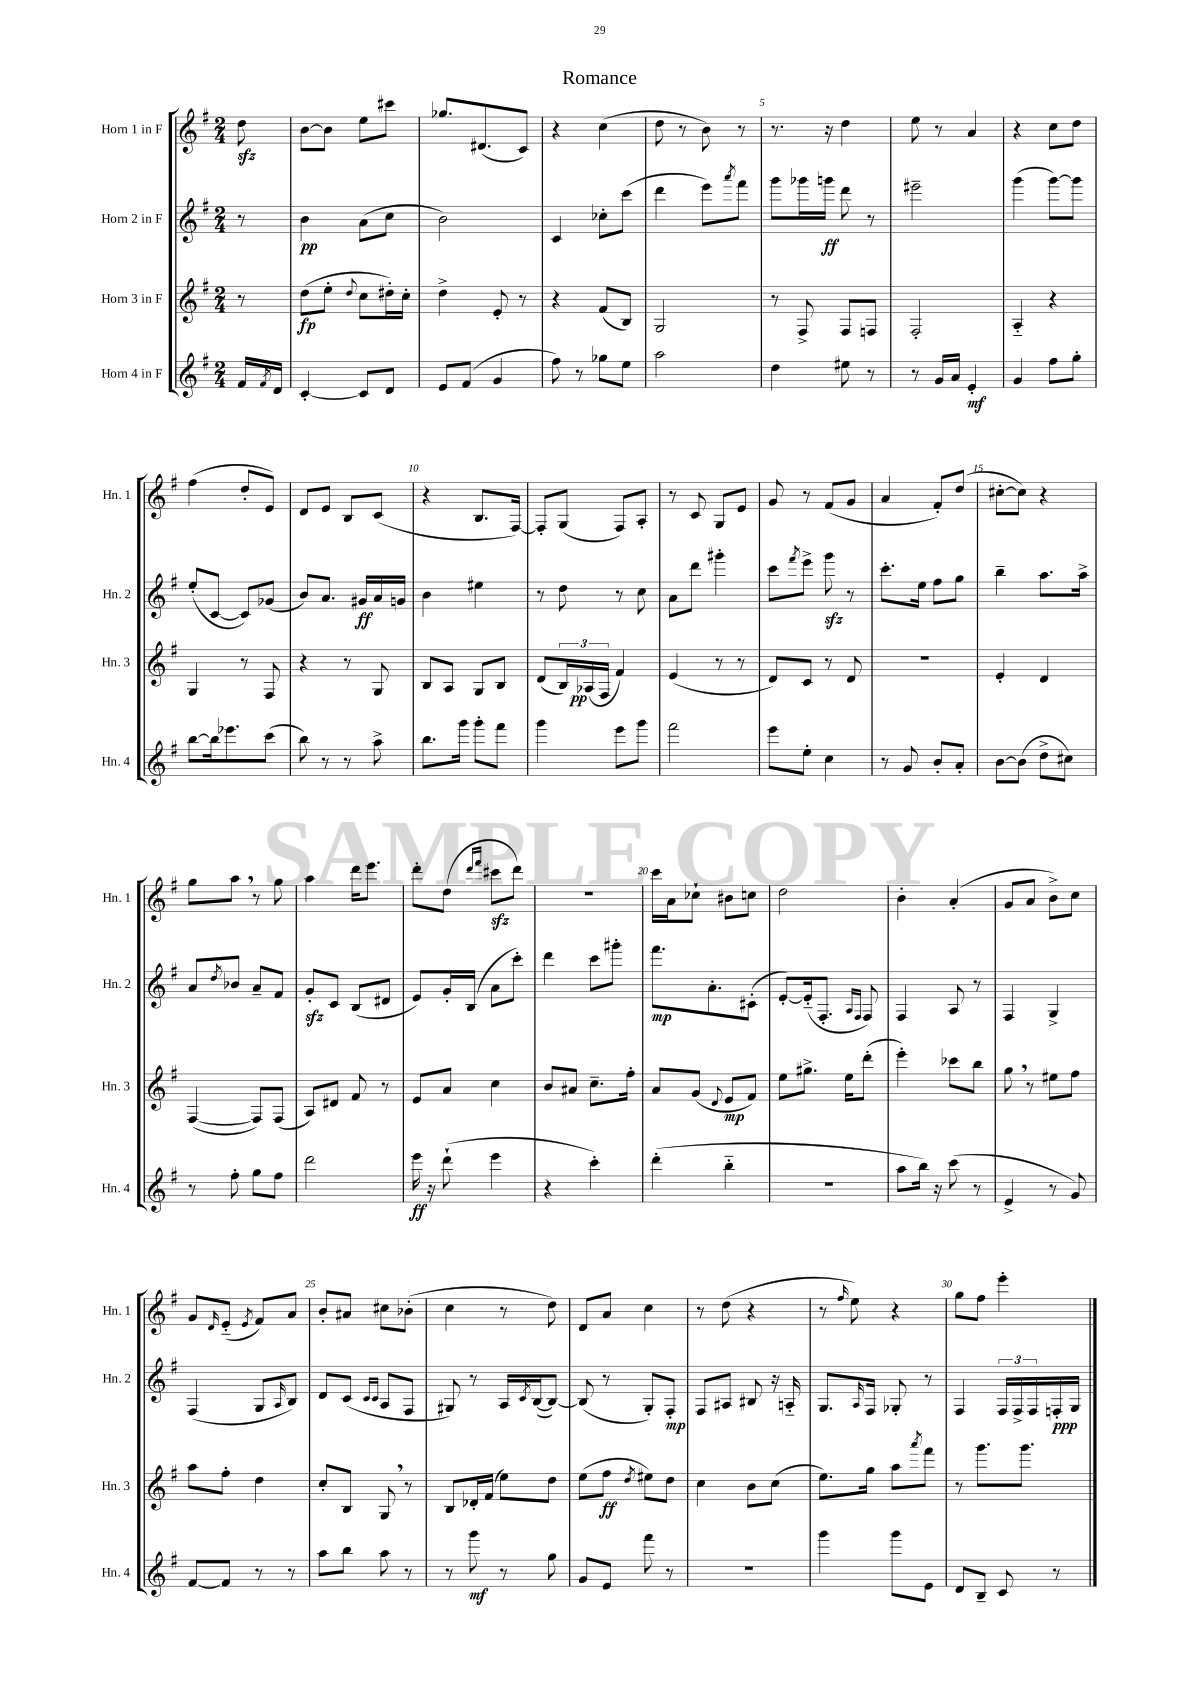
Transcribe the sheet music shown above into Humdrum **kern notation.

**kern	**kern	**kern	**kern
*staff4	*staff3	*staff2	*staff1
*clefG2	*clefG2	*clefG2	*clefG2
*k[f#]	*k[f#]	*k[f#]	*k[f#]
*M2/4	*M2/4	*M2/4	*M2/4
16f#/LL	8r	8r	8dd\
8qf#/	.	.	.
16d/JJ	.	.	.
=	=	=	=
[4c'/	(8dd\L	4b\	[8b\L
.	8ee'\J	.	8b\]J
.	8qqdd/	.	.
8c/]L	8cc\L	(8a\L	8ee\L
8d/J	16dd#'\L)	8cc\J	8ccc#\J
.	16cc'\JJ	.	.
=	=	=	=
8e/L	4dd^\	2b\)	8.gg-/L
(8f#/J	.	.	.
.	.	.	(8.d#/
4g/	8e'/	.	.
.	8r	.	8c/J)
=	=	=	=
8ff#\)	4r	4c/	4r
8r	.	.	.
8gg-\L	(8f#/L	8cc-'\L	(4cc\
8ee\J	8B/J)	(8ccc\J	.
=	=	=	=
2aa\	2G/	4ddd\	8dd\
.	.	.	8r
.	.	8eee\L)	8b\)
.	.	8qaaa/	.
.	.	8fff#\J	8r
=	=	=	=
4dd\	8r	8ggg\L	8.r
.	8F#^/	16ggg-\L	.
.	.	16ggg\JJ	16r
8ee#\	8F#/L	8ddd\	4dd\
8r	8F/J	8r	.
=	=	=	=
8r	2F#'/	2eee#~\	8ee\
16g/LL	.	.	8r
16a/JJ	.	.	.
4e'/	.	.	4a/
=	=	=	=
4g/	4A'~/	(4ggg\	4r
8ff#\L	4r	[8ggg\L)	8cc\L
8gg'\J	.	8ggg\]J	8dd\J
=	=	=	=
[8bb\L	4G/	(8ee'/L	(4ff#\
16bb\]k	.	[8c/J	.
8.eee-\	.	.	.
.	8r	8c/]L)	8dd'/L
(8ccc\J	8F#/	(8g-/J	8e/J)
=	=	=	=
8bb\)	4r	8b/L)	8d/L
8r	.	8.a/J	8e/J
8r	8r	.	8B/L
.	.	16g#/LL	.
8aa^\	8G/	16a/	(8c/J
.	.	16g/JJ	.
=	=	=	=
8.bb\L	8B/L	4b\	4r
.	8A/J	.	.
16ggg\Jk	.	.	.
8ggg'\L	8G/L	4ee#\	8.B/L
8fff#\J	8B/J	.	.
.	.	.	[16F#/Jk)
=	=	=	=
4ggg\	(8d/L	8r	8F#'/]L
.	24B/L)	8dd\	(8G/J
.	(24A-/	.	.
.	24F#/JJ	.	.
8eee\L	4f#/)	8r	8F#/L)
8ggg\J	.	8cc\	8A'/J
=	=	=	=
2fff#\	(4e/	8a\L	8r
.	.	8ddd\J	8c/
.	8r	4ggg#'\	8G/L
.	8r	.	8e/J
=	=	=	=
8eee\L	8d/L)	8ccc\L	8g/
.	.	8qfff#/	.
8ee'\J	8c/J	8eee^\J	8r
4cc\	8r	8ggg\	(8f#/L
.	8d/	8r	8g/J
=	=	=	=
8r	2r	8.ccc'\L	4a/
8g/	.	.	.
.	.	16ee\Jk	.
8b'/L	.	8ff#\L	8f#'/L)
8a'/J	.	8gg\J	(8dd/J
=	=	=	=
[8b\L	4e'/	4bb~\	[8cc#'\L
(8b\]J	.	.	8cc#\]J)
8dd^\L	4d/	8.aa\L	4r
8cc#\J)	.	.	.
.	.	16aa^\Jk	.
=	=	=	=
8r	([4F#/	8a/L	8gg\L
.	.	8qdd/	.
8ff#'\	.	8b-/J	8aa\J
8gg\L	8F#/]L)	8a~/L	8r
8ff#\J	(8F#/J	8f#/J	8gg\
=	=	=	=
2ddd\	8A/L)	8g'/L	4aa\
.	8d#/J	8c/J	.
.	8f#/	(8B/L	16ddd\LK
.	.	.	8.eee\J
.	8r	8d#/J	.
=	=	=	=
16eee\	8e/L	8e/L)	8ddd'\L
16r	.	.	.
(8ddd`\	8a/J	16g'/L	(8dd\J
.	.	(16B/JJ	.
.	.	.	16qqddd/LL
.	.	.	16qqfff#/JJ
4eee\	4cc\	8a\L	8ccc#\L
.	.	8ccc'\J)	8ddd\J)
=	=	=	=
4r	8b/L	4ddd\	2r
.	8a#/J	.	.
4ccc'\)	8.cc~\L	8ccc\L	.
.	.	8ggg#'\J	.
.	16ff#'\Jk	.	.
=	=	=	=
(4ddd'\	8a/L	8.fff#\L	16ccc\LL
.	.	.	16a\J
.	(8g/J	.	8cc-`\J
.	.	8.a'\	.
.	8qqd/	.	.
4bb'~\	8e/L	.	8b#\L
.	8f#/J)	(8c#'\J	8cc\J
=	=	=	=
2r	8ee\L	[8e'/L)	2dd\
.	8.gg#^\J	(16e'~/]k	.
.	.	8.F#'/J	.
.	16ee\LK	.	.
.	.	16qqA/LL	.
.	.	16qqF#/JJ	.
.	(8ddd'\J	8F#/)	.
=	=	=	=
8aa\L	4eee'\)	4F#/	4b'\
16bb\Jk)	.	.	.
16r	.	.	.
(8ccc\	8ccc-\L	8A/	(4a'/
8r	8bb\J	8r	.
=	=	=	=
4e^/	8gg\	4F#/	8g/L
.	8r	.	8a/J
8r	8ee#\L	4G^/	8b^\L)
8g/)	8ff#\J	.	8cc\J
=	=	=	=
[8f#/L	8aa\L	(4F#/	8g/L
.	.	.	16qqd/
8f#/]J	8ff#'\J	.	(8e'~/J
.	.	.	8qe/
8r	4dd\	8G/L	8f#/L)
.	.	16qqA/	.
8r	.	8B/J)	8a/J
=	=	=	=
8aa\L	8cc'/L	8d/L	8b'/L
8bb\J	8B/J	(8c/J	8a#/J
.	.	16qqc/LL	.
.	.	16qqc/JJ	.
8aa\	8G/	8A/L	8cc#\L
8r	8r	8F#/J	(8b-'\J
=	=	=	=
8r	8B/L	8G#/)	4cc\
8ggg\	16d-'/L	8r	.
.	(16f#/JJ	.	.
8r	8ee\L)	16A/LL	8r
.	.	8qc/	.
.	.	([16B/J	.
8gg\	8dd\J	8B/_J)	8dd\)
=	=	=	=
8g/L	(8ee\L	(8B/]	8d/L
8e/J	8ff#\J	8r	8a/J
.	8qdd/	.	.
8fff#\	8ee#\L)	8G'/L)	4cc\
8r	8dd\J	8F#'/J	.
=	=	=	=
2r	4cc\	8F#/L	8r
.	.	8A#/J	(8dd\
.	8b\L	8B#/	4r
.	(8cc\J	16r	.
.	.	16A'~/	.
=	=	=	=
4ggg\	8.ee\L)	8.G/L	8r
.	.	.	16qqff#/
.	.	.	8ee\)
.	.	16qqA/	.
.	16gg\Jk	16F#/Jk	.
8ggg\L	8aa\L	8G-'/	4r
.	8qaaa/	.	.
8e\J	8fff#\J	8r	.
=	=	=	=
8d/L	8r	4F#/	8gg\L
8B~/J	8.ggg\L	.	8ff#\J
8c/	.	24F#/LL	4eee'\
.	.	24F#^/	.
.	8.ggg\J	.	.
.	.	24F#/	.
8r	.	16F'/	.
.	.	16G/JJ	.
==	==	==	==
*-	*-	*-	*-
